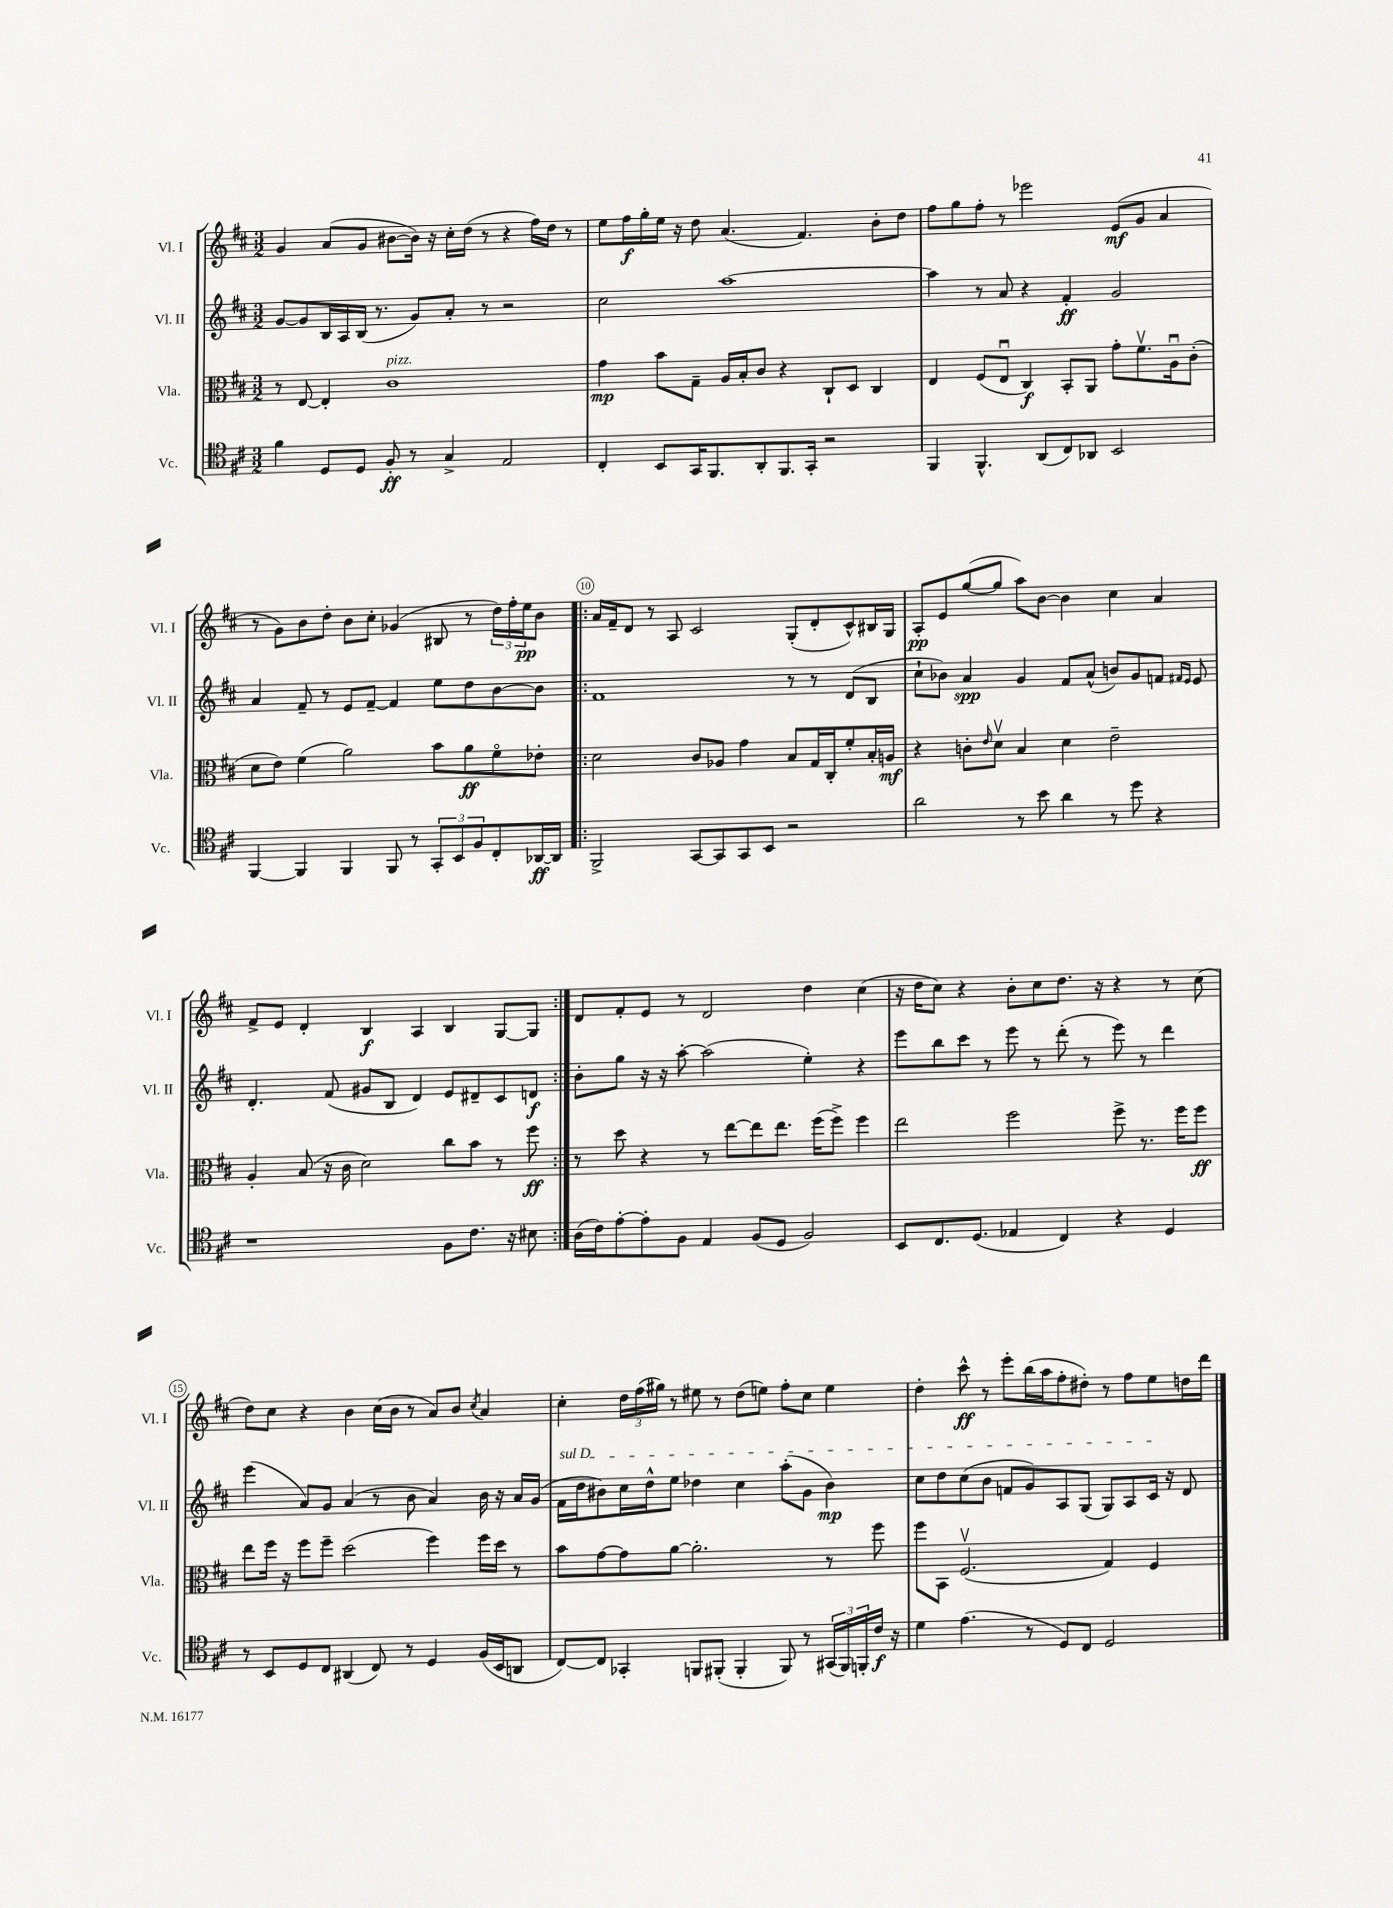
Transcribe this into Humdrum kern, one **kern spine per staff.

**kern	**kern	**kern	**kern
*staff4	*staff3	*staff2	*staff1
*clefC4	*clefC3	*clefG2	*clefG2
*k[f#c#]	*k[f#c#]	*k[f#c#]	*k[f#c#]
*M3/2	*M3/2	*M3/2	*M3/2
4f#	8r	[8g	4g
.	[8E	8g]	.
8D	4E']	16B	(8a
.	.	16A	.
8D	.	(16B	8g
.	.	8.r	.
8F#'	1c#	.	[8b#
8r	.	8g)	16b#])
.	.	.	16r
4G^	.	8a'	16cc#'
.	.	.	(16dd
.	.	8r	8r
2E	.	2r	4r
.	.	.	16ff#)
.	.	.	16dd
.	.	.	8r
=	=	=	=
4C#'	4g	2cc#	8ee
.	.	.	16ff#
.	.	.	16gg'
8BB	8b	.	16ee
.	.	.	16r
16GG	8G~	.	8dd
8.FF#	.	.	.
.	16A	[1aa	(4.a
.	16B'	.	.
8AA'	8c#	.	.
8.FF#	4r	.	.
.	.	.	4.f#)
16GG'	.	.	.
2r	8C#`	.	.
.	8D	.	.
.	4C#	.	8b'
.	.	.	8dd
=	=	=	=
4FF#	4E	4aa]	8ff#
.	.	.	8gg
4.FF#^^	(8F#	8r	8ff#'
.	8Eu	8a	8r
.	4C#)	4r	2eee-
(8AA	.	.	.
8C#)	8BB'	4f#'	.
8AA-	8AA	.	.
2BB	8g'	2g	(8e
.	8.f#v	.	8g
.	.	.	4a
.	16Au	.	.
.	(8c#'	.	.
=	=	=	=
[4FF#	8d	4a	8r
.	8e)	.	8g)
4FF#]	(4f#	8f#~	8b
.	.	8r	8dd'
4FF#	2a)	8e	8b
.	.	[8f#~	8cc#'
8FF#	.	4f#]	(4g-
8r	.	.	.
12GG'	8b	8ee	8B#
12BB	.	.	.
.	8a	8dd	8r
12F#	.	.	.
8C#'	8f#o	[8b	24dd)
.	.	.	24ff#'
.	.	.	24ee
[16AA-	8e-'	8b]	8b
16AA-]	.	.	.
=!|:	=!|:	=!|:	=!|:
2FF#^	2d	1f#	16a
.	.	.	16f#~
.	.	.	8d
.	.	.	8r
.	.	.	8A
[8GG	8c#	.	2c#
8GG]	8A-	.	.
8GG	4g	.	.
8BB	.	.	.
2r	8B	8r	(8G'
.	16G	8r	8d'
.	16C#'	.	.
.	8f#'	(8d	8c#^^)
.	16B'	8B	16B#
.	16A	.	16G
=	=	=	=
2a	4r	8cc#`	8A'
.	.	8b-)	8e
.	8c'	4a	([8gg
.	16qqe	.	.
.	8dv	.	8gg]
8r	4B	4g	8aa)
8b	.	.	[8b
4a	4d	8f#	4b]
.	.	(8a^^	.
8r	2e~	8b)	4cc#
8dd	.	8g	.
4r	.	8f	4a
.	.	16qqf#	.
.	.	16qqe	.
.	.	8e	.
=	=	=	=
1r	4A'	4.d'	8f#^
.	.	.	8e
.	(8B	.	4d'
.	16r	(8f#	.
.	16c#	.	.
.	2d)	8g#	4B
.	.	8B	.
.	.	4d)	4A
8F#	8cc#	8e	4B
8.c#	8b	8d#~	.
.	8r	8c#	[8G
16r	.	.	.
8B#	8ff#	8d	8G]
=:|!	=:|!	=:|!	=:|!
(16A	8r	8b'	8d
16c#)	.	.	.
[8e'	8dd	8gg	8f#'
8e']	4r	16r	8e
.	.	16r	.
8F#	.	[8aa'	8r
4E	8r	(2aa]	2d
.	[8ee	.	.
(8F#	8ee]	.	.
8D	8.ee	.	.
2F#)	.	4ee')	4dd
.	(16ff#	.	.
.	8ff#^)	.	.
.	4ff#	4r	(4cc#
=	=	=	=
8BB	2ee	8eee	16r
.	.	.	16dd
8.C#	.	8bb	8cc#)
.	.	8ccc#	4r
(8.D	.	.	.
.	.	8r	.
4E-	2ff#	8eee	8b'
.	.	8r	8cc#
4C#)	.	(8ddd'	8.dd
.	.	8r	.
.	.	.	16r
4r	8ff#^	8eee)	4r
.	8.r	8r	.
4D	.	4ddd	8r
.	16ff#	.	.
.	8ff#	.	(8cc#
=	=	=	=
8r	8ee	(4eee	8dd)
8BB	16ff#	.	8cc#
.	16r	.	.
8D	8ff#	8a)	4r
8C#	8ff#~	8g	.
(4AA#	(2dd	(4a	4b
8C#)	.	8r	(16cc#
.	.	.	16b
8r	.	8b	8r
4D	4ff#)	4a)	8a)
.	.	.	8b
.	.	.	8qcc#
(16F#	16ff#	16b	4a
16BB	16dd	16r	.
8AA	8r	16a	.
.	.	(16g	.
=	=	=	=
[8C#)	8b	16f#	4cc#'
.	.	16dd	.
8C#]	[8g	8b#)	.
4GG-'	8g]	16cc#	24dd
.	.	.	(24ff#
.	.	16dd^^	.
.	.	.	24gg#)
.	[8a	8ee	8r
8FF	2.a']	4dd-	8ee#
(8FF#'	.	.	8r
4FF#'	.	4cc#	(8dd
.	.	.	8ee)
8FF#)	.	(8aa'	8ff#'
8r	.	8g	8cc#
(24GG#	8r	4b#)	4ee
24FF#)	.	.	.
24FF'	.	.	.
16c#	8ff#	.	.
16r	.	.	.
=	=	=	=
4d	8ff#	8cc#	4dd'
.	8BB	8dd	.
(4.e	(2.F#v	(8cc#	8ccc#^^
.	.	8b	8r
.	.	8f	8eee'
8r	.	8g)	(16bb
.	.	.	16aa
8D)	.	8A	8ff#'
8C#	.	(8G	8dd#')
2D	4G)	8G)	8r
.	.	8A	8ff#
.	4F#	16c#	8ee
.	.	16r	.
.	.	8d	16dd
.	.	.	16ddd
==	==	==	==
*-	*-	*-	*-
